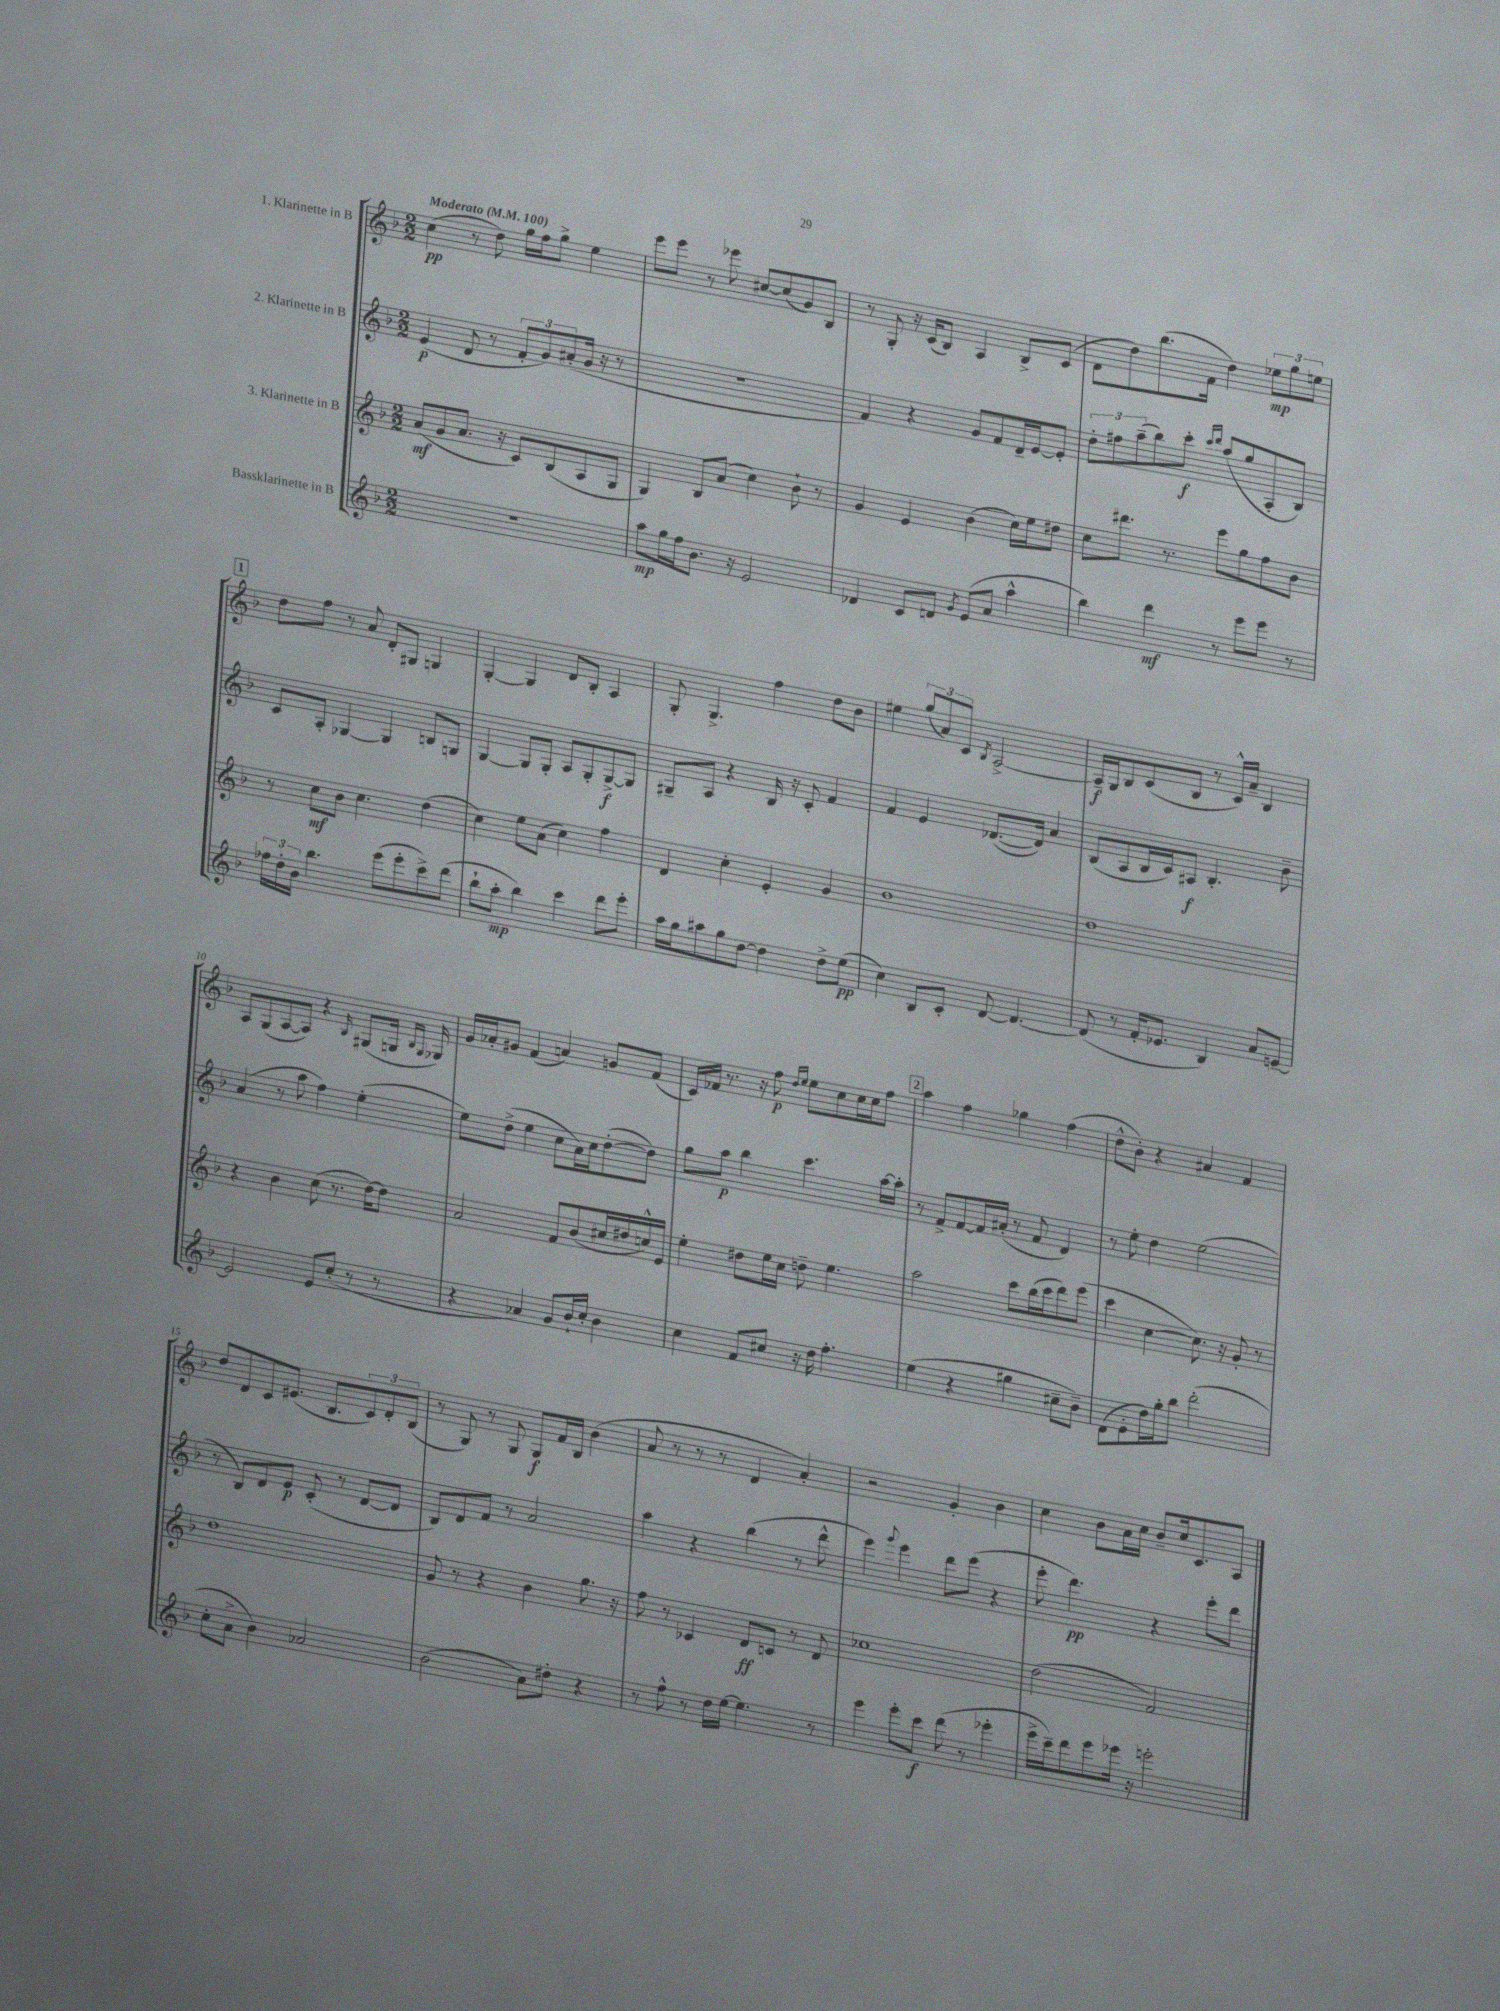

**kern	**kern	**kern	**kern
*staff4	*staff3	*staff2	*staff1
*clefG2	*clefG2	*clefG2	*clefG2
*k[b-]	*k[b-]	*k[b-]	*k[b-]
*M2/2	*M2/2	*M2/2	*M2/2
*MM100	*MM100	*MM100	*MM100
1r	(8a	(4e	(4cc
.	8g	.	.
.	8.a	8d	8r
.	.	8r	8dd)
.	16r	.	.
.	8c)	12f'	16gg
.	.	.	16ff
.	.	12g)	.
.	(8B-	.	8gg^
.	.	(12a#'	.
.	8A	16g	4ee
.	.	16r	.
.	8G	8r	.
=	=	=	=
8aa	4G)	1r	8eee
16gg	.	.	8eee
16ff	.	.	.
8.b-	8B-	.	8r
.	(8a	.	8eee-
16r	.	.	.
2e	4cc)	.	[8cc#
.	.	.	(8cc#]
.	8b-`	.	8g)
.	8r	.	8B-
=	=	=	=
4d-	4g	4f)	8r
.	.	.	8G'
8c	4e	4r	16r
.	.	.	(16c
8d	.	.	8B-)
8qg	.	.	.
(8e	(4b-	8g	4A
8a	.	8f	.
4aa^^	16cc)	16d~	8B-^
.	16ee	[16e	.
.	8dd#	8e']	(8c
=	=	=	=
4bb-)	8cc	12dd'	8d
.	.	12ff#	.
.	8.ddd#	.	8dd)
.	.	(12aa~	.
4ddd	.	8bb-)	(8.bb-
.	8.r	.	.
.	.	8ccc'	.
.	.	.	16f
.	.	16qqccc	.
.	.	16qqddd	.
8r	8eee	(8aa	4dd)
8eee	8gg	8gg	.
8eee	8ff	8A'	12ee-
.	.	.	12gg
8r	8b-	8B-)	.
.	.	.	12ee
=	=	=	=
24ff-	8r	8c	8dd
24dd'	.	.	.
24b-	.	.	.
4.bb-	8cc	8A'	8ff
.	8b-	[4G-	8r
.	4.cc	.	8a
(8eee	.	4G-]	8d'
8eee'	.	.	8G#
8ccc^)	(4dd	8B	4G
(8ddd	.	8G	.
=	=	=	=
8bb-`	4cc)	[4G	[4G'
8aa'	.	.	.
4bb-)	8ee	8G]	4G]
.	(8a	8G'	.
4ccc	4cc)	8A	8d
.	.	8G'	8B-'
8ddd	4ff	[8G^	4A
8eee'	.	8G]	.
=	=	=	=
16aa	4d	8G#~	8G'
16gg	.	.	.
8aa#	.	8A	4.G^
8gg	4cc'	4r	.
[8dd	.	.	.
4dd]	4e'	16B-	4ff
.	.	16r	.
.	.	8c'	.
8dd^	4g	4f	8dd
(8ee	.	.	8b-
=	=	=	=
4cc)	1b-	4f	4ee#
8B-	.	4e	(12gg
.	.	.	12a)
8c'	.	.	.
.	.	.	12c
.	.	.	8qB-
[8d	.	([8.d-	[2A^
4.d_	.	.	.
.	.	16d-])	.
.	.	4a	.
=	=	=	=
(8d]	1dd	(8B-	16A~]
.	.	.	16G
8r	.	8A	8B-
16f'	.	16B-	(8c
8.e-	.	16c)	.
.	.	8A#	8B-
4B-)	.	4.B-'	8r
.	.	.	16c^^)
.	.	.	16a~
8a	.	.	4B-
[8e~	.	8b-~	.
=	=	=	=
2e]	4r	(4a	8A
.	.	.	(8G
.	4b-	8r	[8A
.	.	8aa	8A])
8e	(8cc	4ff)	4r
(8cc'	8.r	.	.
.	.	.	16qqB-
8r	.	(4ee'	(8G#
.	[16dd)	.	.
8r	8dd]	.	16G
.	.	.	16qqB-
.	.	.	16qqG
.	.	.	16G-)
=	=	=	=
4r	2a	8ee)	16g
.	.	.	16a-'
.	.	(8dd^	8g#
4a-)	.	4ee	(4f
8g	8f	8cc	4a)
16b-`	(8b-	16a)	.
16cc'	.	16cc	.
4b-	16cc#	([8dd'	8g
.	16dd#	.	.
.	16cc^^)	8dd])	(8f
.	16e	.	.
=	=	=	=
4cc	4ee'	8gg	16c)
.	.	.	16f-
.	.	8aa	8.r
8f	8dd#	4bb-	.
.	.	.	16r
8cc#	16ee	.	8ff
.	16cc	.	.
.	.	.	16qqdd
.	.	.	16qqee
16r	8dd~	4.ccc	8ee
16dd	.	.	.
4.ff'	4.ee	.	8cc
.	.	.	16cc
.	.	.	16cc
.	.	[16aa	8ff
.	.	16aa']	.
=	=	=	=
(4ee	2aa	8r	4aa
.	.	8f^	.
4r	.	[8f	4ff
.	.	16f]	.
.	.	(16a#'	.
4gg#	8ccc	8r	4gg-
.	(16bb-	8f	.
.	16ccc	.	.
8cc#~	8ddd)	4d)	(4ff
8b-~)	(8eee	.	.
=	=	=	=
(8d	4ccc	8r	8dd^^
8e'	.	8ee'	8b-')
16dd)	[4cc	4dd	4r
16gg'	.	.	.
8bb-	.	.	.
(2ddd'	8.cc])	(2ee	4a#
.	16r	.	.
.	8g'	.	4f
.	8r	.	.
=	=	=	=
8cc'	1dd	8r	8dd
8a^	.	8B-)	8d
4b-)	.	8d	8c
.	.	8e	(8.e#
2a-	.	(8c'	.
.	.	.	8.B-
.	.	8r	.
.	.	[8d	12c)
.	.	.	12d'
.	.	8d]	.
.	.	.	(12B-
=	=	=	=
(2b-	8g	8B-)	8r
.	8r	8d	8G)
.	4r	8f	8r
.	.	8r	8G
8a)	4b-	2a	8G
8dd#'	.	.	16f
.	.	.	16B-
4r	8.gg	.	(4b-
.	16r	.	.
=	=	=	=
8r	8ff	4aa	8a
8ff^^	8r	.	8r
8r	4c-	4r	8r
16dd	.	.	8r
[16ee	.	.	.
4.ee]	8d	(4bb-	4d
.	8c	.	.
.	8r	8r	4a')
8r	8d	8ddd^^	.
=	=	=	=
4eee	1cc-	4eee)	2r
.	.	8qqggg	.
8eee'	.	4eee	.
8ccc	.	.	.
(8ddd	.	8ddd	4g'
8r	.	(8eee	.
4eee-'	.	4r	4b-
=	=	=	=
16eee^	(2dd	8eee'	4cc
16ccc~)	.	.	.
8ddd	.	4.ddd)	.
8eee	.	.	8b-
16eee-	.	.	16a
16r	.	.	16cc
2eee'	2f)	4r	8b-~
.	.	.	16cc
.	.	.	8.c
.	.	8eee'	.
.	.	8ddd	8A
==	==	==	==
*-	*-	*-	*-
